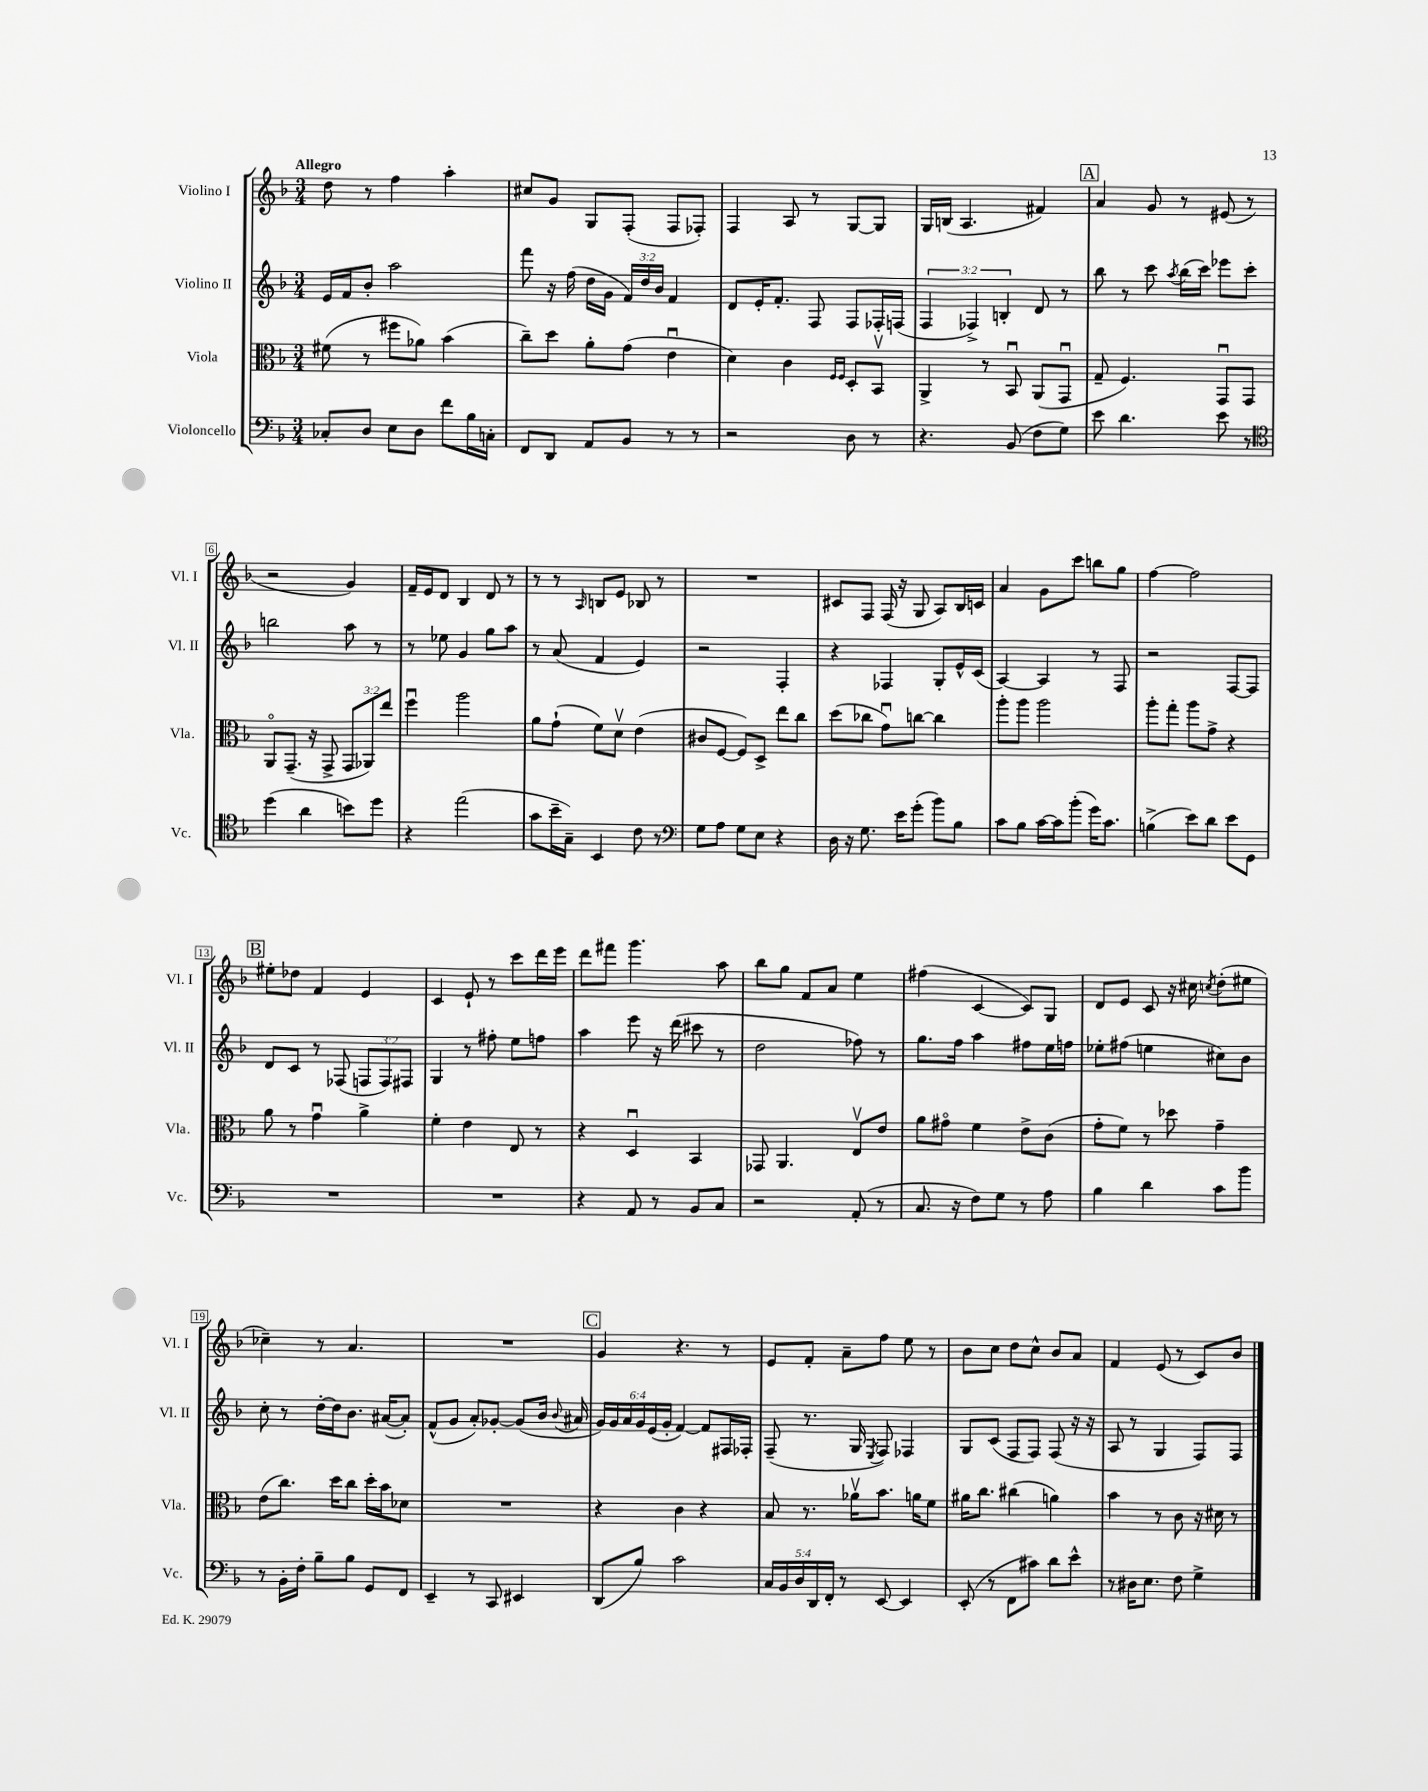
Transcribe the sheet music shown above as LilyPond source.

<<
\new StaffGroup <<
\new Staff = "s0" \with { instrumentName = "Violino I" shortInstrumentName = "Vl. I" } {
    \clef treble \key f \major \numericTimeSignature \time 3/4 \tempo "Allegro"
    \autoBeamOff d''8 r8 f''4 a''4-. |
    cis''8[ g'8] g8[ f8]-.( f8[ fes8]-.) |
    f4 a8 r8 g8[~ g8] |
    g16[ b16]( a4. fis'4) |
    \mark \markup { \box "A" } a'4 g'8 r8 eis'8( r8 |
    r2 g'4) |
    f'16[-- e'16 d'8] bes4 d'8 r8 |
    r8 r8 \grace { a16 } b8[ e'8] bes8 r8 |
    R2. |
    cis'8[ f8] f16( r16 g8 a8[) bes16 c'16] |
    a'4 g'8[ c'''8] b''8[ g''8] |
    f''4~ f''2 |
    \mark \markup { \box "B" } eis''8[-. des''8] f'4 e'4 |
    c'4 e'8-! r8 c'''8[ d'''16 e'''16] |
    d'''8[ fis'''8] g'''4. a''8 |
    bes''8[ g''8] f'8[ a'8] e''4 |
    fis''4( c'4~ c'8[) g8] |
    d'8[ e'8] c'8 r16 cis''16 \acciaccatura { c''8 } d''8[-.( eis''8] |
    ces''4--) r8 a'4. |
    R2. |
    \mark \markup { \box "C" } g'4 r4. r8 |
    e'8[ f'8]-. a'8[-- f''8] e''8 r8 |
    bes'8[ c''8] d''8[ c''8]-^ bes'8[ a'8] |
    f'4 e'8( r8 c'8[) bes'8] \bar "|." |
}
\new Staff = "s1" \with { instrumentName = "Violino II" shortInstrumentName = "Vl. II" } {
    \clef treble \key f \major \numericTimeSignature \time 3/4 \override Staff.TupletNumber.text = #tuplet-number::calc-fraction-text
    \autoBeamOff e'16[ f'16 bes'8]-. a''2 |
    f'''8 r16 f''16( d''16[ g'16] \tuplet 3/2 { f'16[) d''16 bes'16] } f'4 |
    d'8[ e'16-. f'8.]-. f8 f8[ fes16-. f16]( |
    \tuplet 3/2 { f4 fes4->) b4-. } d'8 r8 |
    \mark \markup { \box "A" } bes''8 r8 c'''8 \acciaccatura { a''8 } bes''16[( c'''16]) ees'''8[ c'''8]-. |
    b''2 a''8 r8 |
    r8 ees''8 g'4 g''8[ a''8] |
    r8 a'8( f'4 e'4) |
    r2 f4-. |
    r4 fes4 g8[-. e'16-^ c'16]( |
    a4~) a4 r8 f8 |
    r2 f8[~ f8] |
    \mark \markup { \box "B" } d'8[ c'8] r8 fes8( \tuplet 3/2 { f8[ f8) fis8] } |
    g4 r8 fis''8-. e''8[ f''8] |
    a''4 e'''8 r16 d'''16( cis'''8 r8 |
    d''2 fes''8) r8 |
    g''8.[ f''16] a''4 fis''8[ e''16 f''16] |
    ees''8[-. fis''8]( e''4 cis''8[) bes'8] |
    c''8-. r8 d''16[~-. d''16 bes'8.] ais'16[~( ais'8]-.) |
    f'8[-^( g'8] a'8[-.) ges'8]~-. ges'8[( bes'16] \appoggiatura { bes'8 } ais'16 |
    \mark \markup { \box "C" } \tuplet 6/4 { g'16[) g'16 a'16 g'16 e'16( g'16]-. } f'4~) f'8[ fis16 fes16]-. |
    f8--( r8. g16 \acciaccatura { e8 } f8) fes4 |
    g8[ c'8]( f8[ f8]) f8( r16 r16 |
    a8 r8 g4 f8[) f8] \bar "|." |
}
\new Staff = "s2" \with { instrumentName = "Viola" shortInstrumentName = "Vla." } {
    \clef alto \key f \major \numericTimeSignature \time 3/4 \override Staff.TupletNumber.text = #tuplet-number::calc-fraction-text
    \autoBeamOff fis'8( r8 fis''8[ aes'8]) bes'4( |
    c''8[--) d''8] a'8[-. g'8]( e'4\downbow |
    d'4) c'4 \grace { f16[ f16] } d8[-. bes,8]\upbow |
    a,4-> r8 bes,8\downbow a,8[( g,8]\downbow |
    \mark \markup { \box "A" } g8-- f4.) g,8[\downbow g,8] |
    a,8[\flageolet g,8.]--( r16 g,8-> \tuplet 3/2 { g,8[ aes,8) e''8] } |
    f''4\downbow a''2 |
    a'8[ g'8]-!( f'8[) d'8]\upbow e'4( |
    cis'8[ f8]~ f8[) d8]-> e''8[ c''8] |
    d''8[( ces''8] g'8[\downbow) c''8]~ c''4 |
    a''8[-. a''8] a''2 |
    a''8[-. g''8]-. a''8[ g'8]-> r4 |
    \mark \markup { \box "B" } a'8 r8 g'4\downbow a'4-> |
    f'4-. e'4 e8 r8 |
    r4 d4\downbow bes,4 |
    ges,8 a,4. e8[\upbow e'8] |
    a'8[ gis'8]\flageolet f'4 e'8[-> c'8]( |
    g'8[-. f'8]) r8 des''8 g'4-- |
    e'8[( c''8.]) d''16[ c''8] d''16[-. bes'16 des'8] |
    R2. |
    \mark \markup { \box "C" } r4 c'4 r4 |
    bes8 r8. aes'16[\upbow bes'8.] a'16[ f'8] |
    ais'16[ c''8.] cis''4( a'4) |
    bes'4 r8 c'8 r16 dis'16 r8 \bar "|." |
}
\new Staff = "s3" \with { instrumentName = "Violoncello" shortInstrumentName = "Vc." } {
    \clef bass \key f \major \numericTimeSignature \time 3/4 \override Staff.TupletNumber.text = #tuplet-number::calc-fraction-text
    \autoBeamOff ces8[-. d8] e8[ d8] f'8[ bes16 c16]-. |
    f,8[ d,8] a,8[ bes,8] r8 r8 |
    r2 d8 r8 |
    r4. bes,8( f8[ g8]) |
    \mark \markup { \box "A" } e'8 d'4. e'8 r8 |
    \clef tenor d''4( a'4 b'8[) d''8] |
    r4 e''2( |
    g'8[ bes'16-- g16]--) bes,4 c'8 r8 |
    \clef bass g8[ a8] g8[ e8] r4 |
    d16 r16 g8. e'16[ g'8]-.( bes'8[) bes8] |
    c'8[ bes8] c'16[~ c'16 bes'8]-.( g'16[) c'8.] |
    b4->( e'8[) d'8] e'8[ g,8] |
    \mark \markup { \box "B" } R2. |
    R2. |
    r4 a,8 r8 bes,8[ c8] |
    r2 a,8-.( r8 |
    c8. r16 f8[) g8] r8 a8 |
    bes4 d'4 c'8[ bes'8] |
    r8 bes,16[-. f16]-. bes8[-- bes8] g,8[ f,8] |
    e,4-- r8 c,8 eis,4 |
    \mark \markup { \box "C" } d,8[( bes8]) c'2 |
    \tuplet 5/4 { c16[ bes,16 d16 d,16 f,16]-. } r8 e,8~ e,4 |
    e,8-.( r8 f,8[ cis'8]) d'8[ e'8]-^ |
    r8 dis16[ e8.] f8 g4-> \bar "|." |
}
>>
>>
\layout { \context { \Score \override BarNumber.stencil = #(make-stencil-boxer 0.1 0.3 ly:text-interface::print) } }
